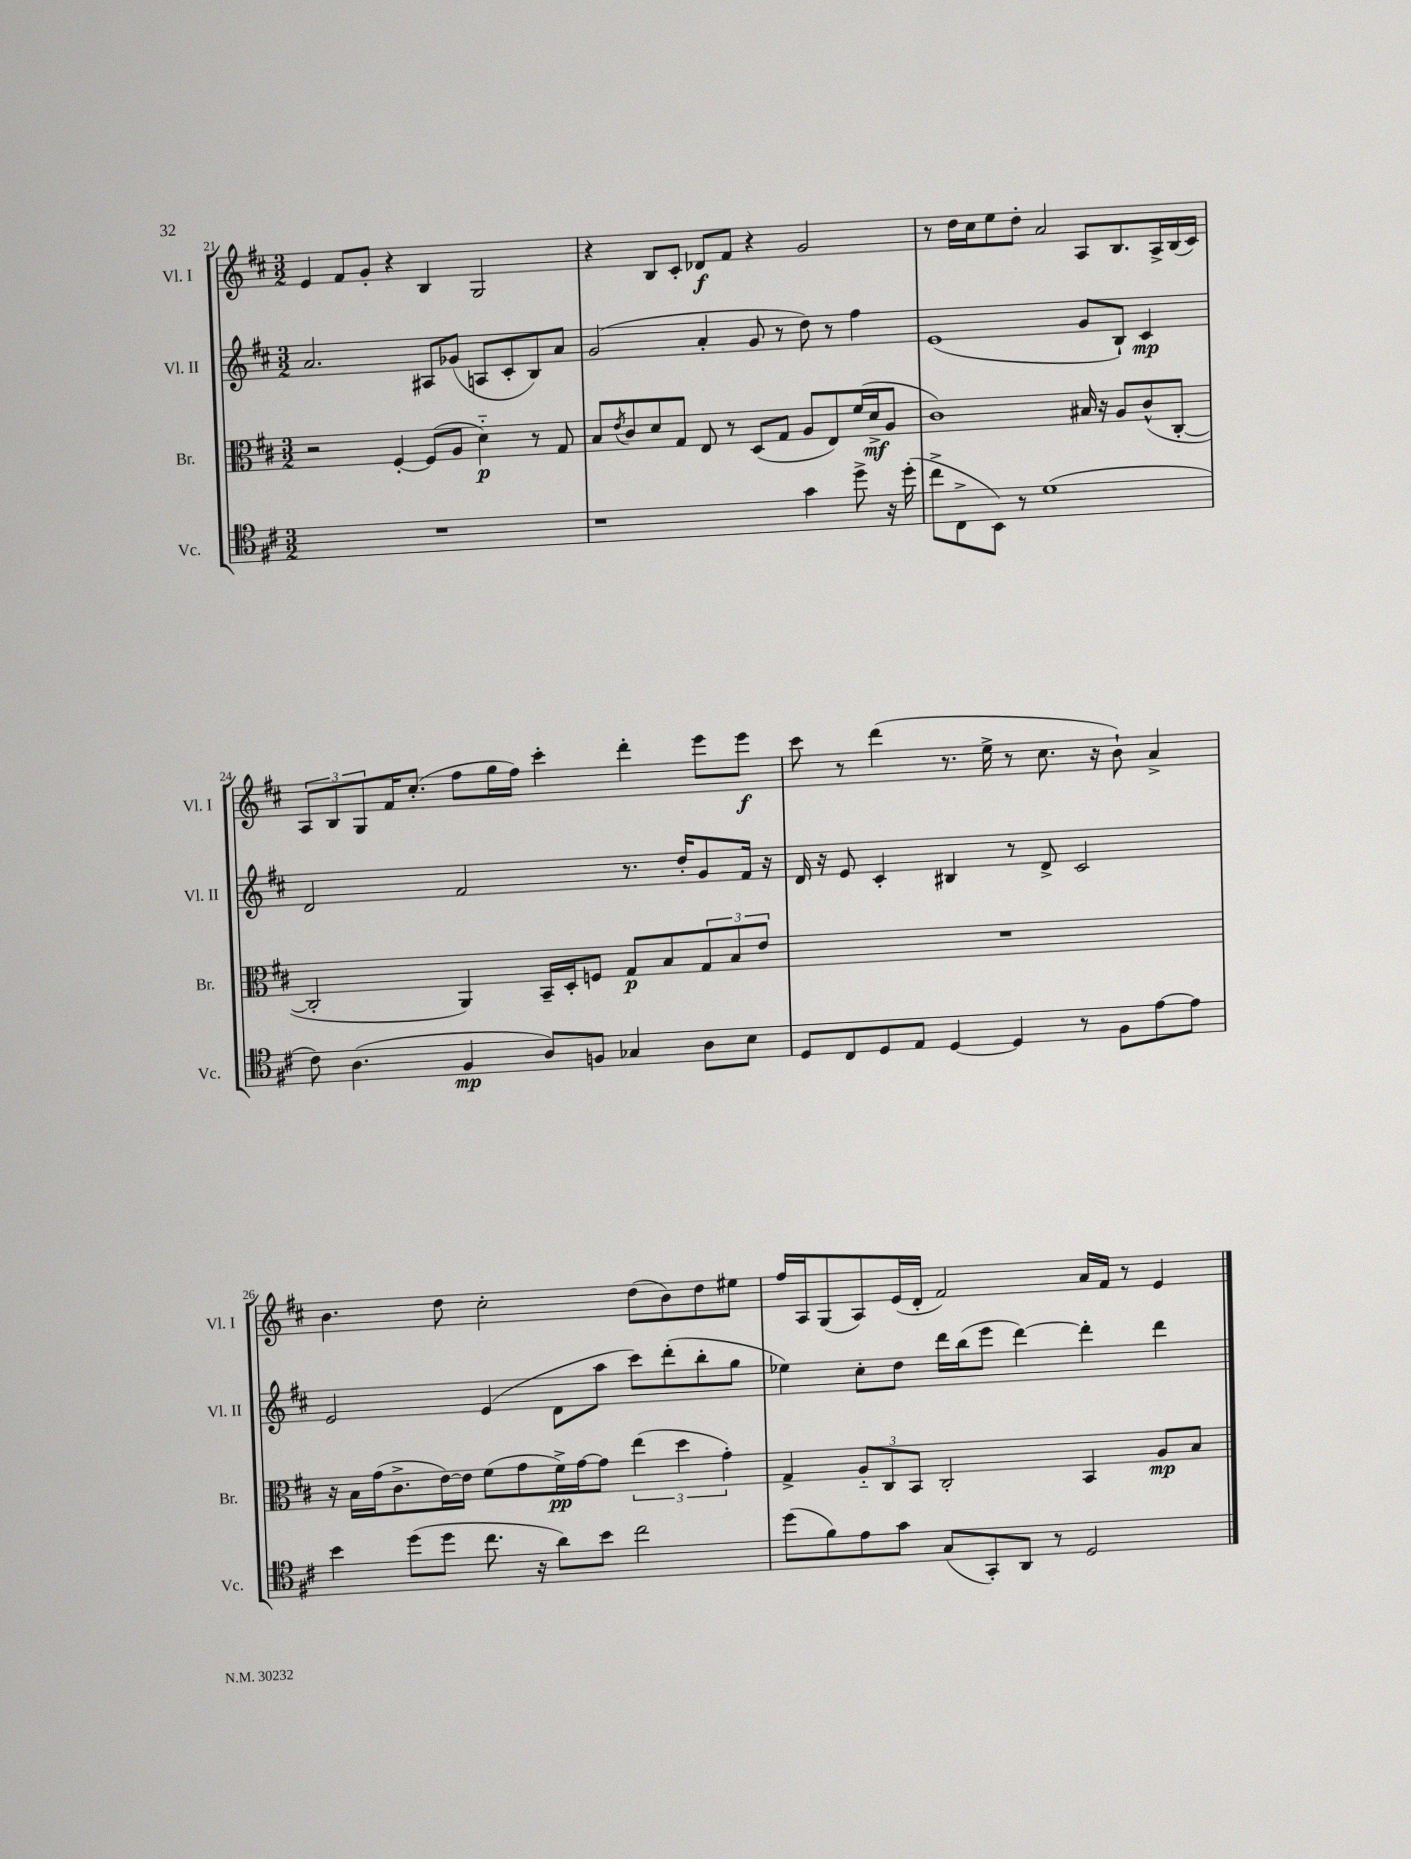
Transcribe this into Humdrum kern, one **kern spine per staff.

**kern	**dynam	**kern	**dynam	**kern	**dynam	**kern	**dynam
*part4	*part4	*part3	*part3	*part2	*part2	*part1	*part1
*staff4	*staff4	*staff3	*staff3	*staff2	*staff2	*staff1	*staff1
*I"Vc.	*	*I"Br.	*	*I"Vl. II	*	*I"Vl. I	*
*I'Vc.	*	*I'Br.	*	*I'Vl. II	*	*I'Vl. I	*
*clefC4	*	*clefC3	*	*clefG2	*	*clefG2	*
*k[f#c#]	*	*k[f#c#]	*	*k[f#c#]	*	*k[f#c#]	*
*M3/2	*	*M3/2	*	*M3/2	*	*M3/2	*
=21	=21	=21	=21	=21	=21	=21	=21
1.r	.	2r	.	2.a/	.	4e/	.
.	.	.	.	.	.	8f#/L	.
.	.	.	.	.	.	8g'/J	.
.	.	[4F#'/	.	.	.	4r	.
.	.	(8F#/L]	.	8A#X/L	.	4B/	.
.	.	8A/J	.	(8g-X/J	.	.	.
.	.	4d\)	p	8An/L	.	2G/	.
.	.	.	.	8c#'/	.	.	.
.	.	8r	.	8B/)	.	.	.
.	.	8G/	.	8a/J	.	.	.
=22	=22	=22	=22	=22	=22	=22	=22
1r	.	8B/L	.	(2g/	.	4r	.
.	.	8qe/	.	.	.	.	.
.	.	8c#/	.	.	.	.	.
.	.	8d/	.	.	.	8B/L	.
.	.	8G/J	.	.	.	8c#'/J	.
.	.	8E/	.	4a'/	.	8d-X/L	f
.	.	8r	.	.	.	8f#/J	.
.	.	(8D/L	.	8g/	.	4r	.
.	.	8G/J	.	8r	.	.	.
4g\	.	8A/L	.	8dd\)	.	2g/	.
.	.	8E/)	.	8r	.	.	.
8dd^\	.	(16f#/L	.	4ff#\	.	.	.
.	.	16d^/J	mf	.	.	.	.
16r	.	8A/J	.	.	.	.	.
(16dd'\	.	.	.	.	.	.	.
=23	=23	=23	=23	=23	=23	=23	=23
8cc#^\L	.	1c#)	.	(1e	.	8r	.
8C#^\	.	.	.	.	.	16dd\LL	.
.	.	.	.	.	.	16cc#\J	.
8BB\J)	.	.	.	.	.	8ee\	.
8r	.	.	.	.	.	8dd'\J	.
(1d	.	.	.	.	.	2a/	.
.	.	16B#X/	.	8g/L	.	8A/L	.
.	.	16r	.	.	.	.	.
.	.	8A/L	.	8B`/J)	.	8.B/	.
.	.	(8c#^^/	.	4c#/	mp	.	.
.	.	.	.	.	.	16A^/L	.
.	.	[8C#'/J	.	.	.	(16B/	.
.	.	.	.	.	.	16c#/JJ)	.
!!LO:LB:g=z
=24	=24	=24	=24	=24	=24	=24	=24
8c#\)	.	2C#'/]	.	2d/	.	12A/L	.
.	.	.	.	.	.	12B/	.
(4.A\	.	.	.	.	.	.	.
.	.	.	.	.	.	12G/	.
.	.	.	.	.	.	16f#/K	.
.	.	.	.	.	.	(8.cc#'/J	.
4F#/	mp	4AA/)	.	2f#/	.	8ff#\L	.
.	.	.	.	.	.	16gg\L	.
.	.	.	.	.	.	16ff#\JJ)	.
8A/L)	.	16BB~/LL	.	.	.	4ccc#'\	.
.	.	16D'/J	.	.	.	.	.
8Fn/J	.	8Fn/J	.	.	.	.	.
4G-X/	.	8G/L	p	8.r	.	4ddd'\	.
.	.	8B/	.	.	.	.	.
.	.	.	.	16dd'/KL	.	.	.
8A\L	.	12G/	.	8g/	.	8eee\L	.
.	.	12B/	.	.	.	.	.
8B\J	.	.	.	16f#/Jk	.	8eee\J	f
.	.	12e/J	.	.	.	.	.
.	.	.	.	16r	.	.	.
=25	=25	=25	=25	=25	=25	=25	=25
8D/L	.	1.r	.	16d/	.	8ccc#\	.
.	.	.	.	16r	.	.	.
8C#/	.	.	.	8e/	.	8r	.
8D/	.	.	.	4c#'/	.	(4ddd\	.
8E/J	.	.	.	.	.	.	.
[4D/	.	.	.	4B#X/	.	8.r	.
.	.	.	.	.	.	16ee^\	.
4D/]	.	.	.	8r	.	8r	.
.	.	.	.	8d^/	.	8.cc#\	.
8r	.	.	.	2c#/	.	.	.
.	.	.	.	.	.	16r	.
8F#\L	.	.	.	.	.	8b`\)	.
[8e\	.	.	.	.	.	4a^/	.
8e\J]	.	.	.	.	.	.	.
!!LO:LB:g=z
=26	=26	=26	=26	=26	=26	=26	=26
4b\	.	16r	.	2e/	.	4.b\	.
.	.	16B\LL	.	.	.	.	.
.	.	(16g\J	.	.	.	.	.
.	.	8.c#^\	.	.	.	.	.
(8dd\L	.	.	.	.	.	.	.
8dd\J	.	[16e\L)	.	.	.	8dd\	.
.	.	16e\JJ]	.	.	.	.	.
8.cc#\	.	(8f#\L	.	(4e/	.	2cc#'\	.
.	.	8g\	.	.	.	.	.
16r	.	.	.	.	.	.	.
8a\L)	.	16f#^\L)	pp	8d\L	.	.	.
.	.	[16g\J	.	.	.	.	.
8b\J	.	8g\J]	.	8aa\J	.	.	.
2cc#\	.	(6ee\	.	8ccc#\L)	.	(8dd\L	.
.	.	.	.	(8ddd'\	.	8b\)	.
.	.	6dd\	.	.	.	.	.
.	.	.	.	8bb'\	.	8dd\	.
.	.	6g'\)	.	.	.	.	.
.	.	.	.	8gg\J	.	8ee#X\J	.
=27	=27	=27	=27	=27	=27	=27	=27
(8dd\L	.	4G^/	.	4ee-X\)	.	16ff#/LL	.
.	.	.	.	.	.	16A/J	.
8f#\)	.	.	.	.	.	(8G/	.
8e\	.	12A/L	.	8cc#'\L	.	8A/)	.
.	.	12C#/	.	.	.	.	.
8g\J	.	.	.	8dd\J	.	(16e/L	.
.	.	12BB/J	.	.	.	.	.
.	.	.	.	.	.	16d'/JJ	.
(8G/L	.	2C#'/	.	16ddd\LL	.	2f#/)	.
.	.	.	.	(16bb\J	.	.	.
8GG'/)	.	.	.	8eee\J	.	.	.
8AA/J	.	.	.	[4ddd\)	.	.	.
8r	.	.	.	.	.	.	.
2D/	.	4BB/	.	4ddd'\]	.	16a/LL	.
.	.	.	.	.	.	16f#/JJ	.
.	.	.	.	.	.	8r	.
.	.	8A/L	mp	4ddd\	.	4e/	.
.	.	8B/J	.	.	.	.	.
==	==	==	==	==	==	==	==
*-	*-	*-	*-	*-	*-	*-	*-
